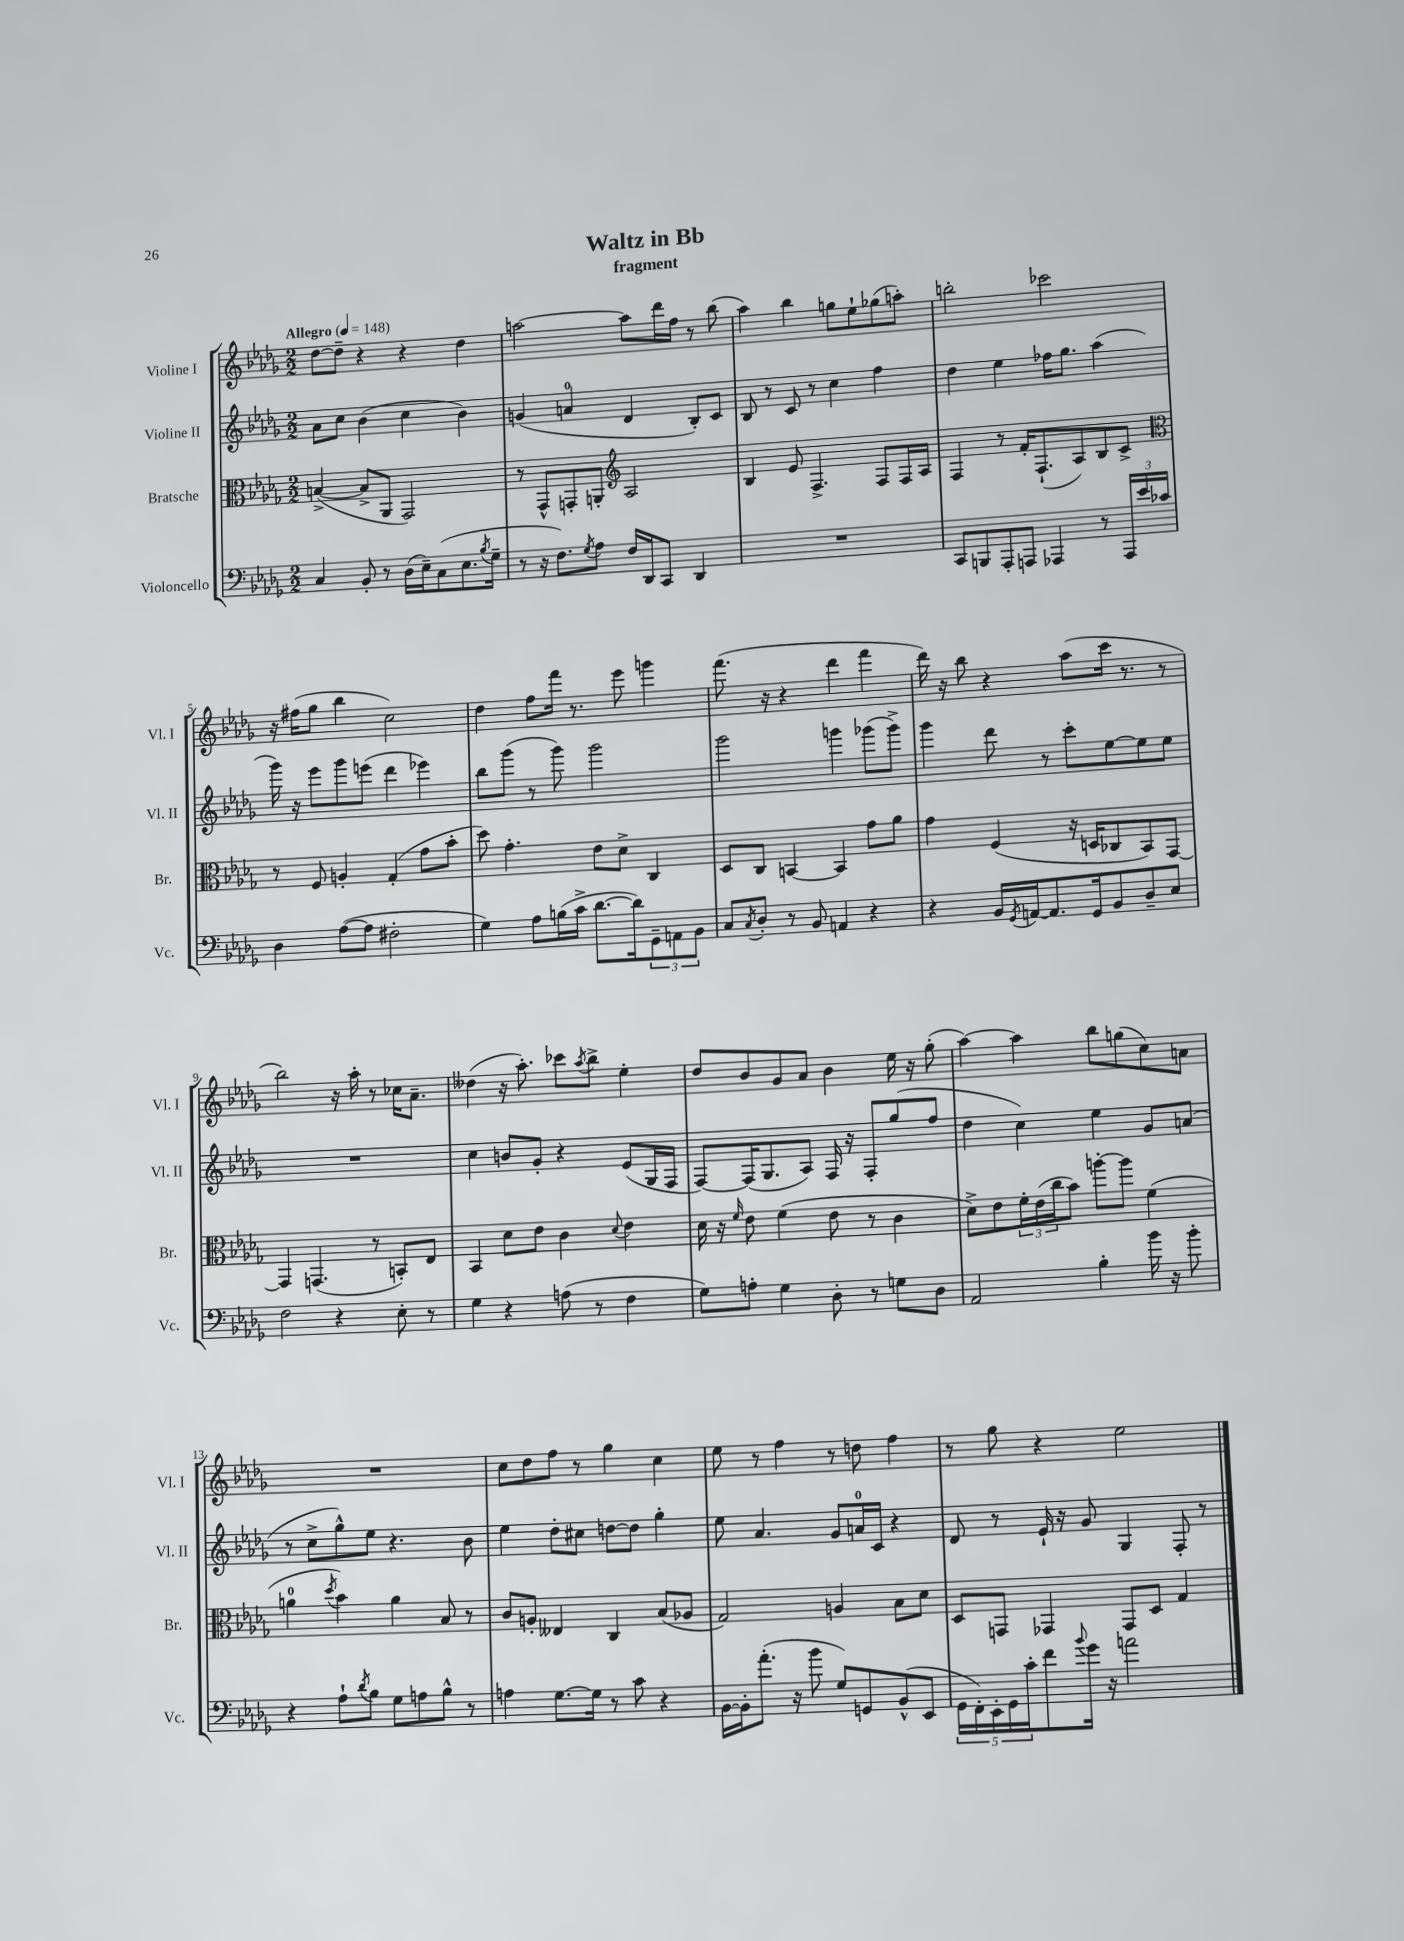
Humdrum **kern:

**kern	**kern	**kern	**kern
*staff4	*staff3	*staff2	*staff1
*clefF4	*clefC3	*clefG2	*clefG2
*k[b-e-a-d-g-]	*k[b-e-a-d-g-]	*k[b-e-a-d-g-]	*k[b-e-a-d-g-]
*M2/2	*M2/2	*M2/2	*M2/2
*MM148	*MM148	*MM148	*MM148
4C/	([4B^/	8a-\L	[8dd-\L
.	.	8cc\J	8dd-~\]J
8BB-'/	8B^/]L	(4b-\	4r
8r	8AA-/J	.	.
(16D-\LL	2GG-/)	4cc\	4r
16E-~\J)	.	.	.
(8C\	.	.	.
8.E-\	.	4b-\)	4dd-\
8qB-/	.	.	.
16G-~\Jk	.	.	.
=	=	=	=
8r	8r	(4g/	[2aa\
16r	8GG-^^/L	.	.
8.F\L)	.	.	.
.	8GG'/	4a/	.
8qG-/	.	.	.
8A-\J	8AA'/J	.	.
*	*clefG2	*	*
16F/LL	2A-/	4d-/	8aa\]L
16DD-/J	.	.	.
8CC/J	.	.	16ddd-\L
.	.	.	16ff\JJ
4DD-/	.	8B-'/L)	8r
.	.	8c/J	(8bb-\
=	=	=	=
1r	4B-/	8B-/	4aa-\)
.	.	8r	.
.	8e-/	8c/	4bb-\
.	4.F^/	8r	.
.	.	4cc\	8gg\L
.	.	.	8ee-`\
.	8F/L	4ff\	(8gg-\
.	16F/L	.	8aa'\J)
.	16A-/JJ	.	.
=	=	=	=
8CC/L	4F/	4dd-\	2bb'\
8BBB/	.	.	.
8AAA-'/	8r	4ee-\	.
8AAA/J	16f'/LK	.	.
.	(8.F`/	.	.
4AAA-/	.	16ff-\LK	2ccc-\
.	.	8.gg-\J	.
.	8A-/)	.	.
8r	8B-/	(4aa-\	.
24AAA-/LL	8c^/J	.	.
24e-/	.	.	.
24c-/JJ	.	.	.
=	=	=	=
*	*clefC3	*	*
4D-\	8r	16ggg-\)	16r
.	.	16r	(16ff#\LK
.	8F/	8eee-\L	8gg-\J
([8A-\L	4A'/	8ggg-\	4bb-\
8A-\]J	.	(8eee\J	.
2F#'\	(4G-'/	4ddd-\	2cc\)
.	8g-\L	4eee-\)	.
.	8b-'\J	.	.
=	=	=	=
4G-\)	8dd-\)	8bb-\L	4dd-\
.	4.g-'\	(8ggg-\J	.
8A-\L	.	8r	8ff\L
(16B\L	.	8ggg-\)	16fff\Jk
16c^\JJ	.	.	8.r
[8.d-\L	8e-\L	2ggg-\	.
.	8d-^\J	.	8eee-\
16d-\]k)	.	.	.
12GG-~\	4C/	.	4ggg\
12AA\	.	.	.
12BB-\J	.	.	.
=	=	=	=
8C/L	8D-/L	2ggg-\	(8.fff\
8qC/	.	.	.
8D-'/J	8C/J	.	.
.	.	.	16r
8r	[4BB/	.	4r
8BB-/	.	.	.
4AA/	4BB/]	4ggg\	4ddd-\
4r	8g-\L	(8ggg-\L	4fff\
.	8a-\J	8ggg-^\J)	.
=	=	=	=
4r	4g-\	4ggg-\	16ddd-\)
.	.	.	16r
.	.	.	8bb-\
16BB-/LL	(4F/	8ddd-\	4r
8qGG-/	.	.	.
[16AA/J	.	.	.
8.AA/]	.	8r	.
.	16r	8ccc'\L	(8aa-\L
16GG-/k	16D/LK	.	.
8BB-/	8C-/	[8ee-\	16ccc\Jk
.	.	.	8.r
8D-~/	8BB-/)	8ee-\]	.
8E-/J	[8GG-/J	8ee-\J	8r
=	=	=	=
2F\	4GG-/]	1r	2bb-\)
.	(4.GG/	.	.
4r	.	.	16r
.	.	.	16aa-'\
.	8r	.	8r
8E-'\	8BB'/L)	.	16cc-\LK
.	.	.	8.a-~\J
8r	8E-/J	.	.
=	=	=	=
4G-\	4BB-/	4cc\	(4dd--\
4r	8d-\L	8b/L	16r
.	.	.	8.aa-'\)
.	8e-\J	8g-'/J	.
(8A\	4c\	4r	8ccc-\L
.	.	.	8qaa-/
8r	.	.	8bb-^\J
.	8qqd-/	.	.
4F\	4e-\	(8e-/L	4ee-'\
.	.	16G-/L	.
.	.	16F/JJ	.
=	=	=	=
8G-\L)	16d-\	[8F/L)	8dd-/L
.	16r	.	.
.	16qqf/	.	.
8A'\J	8e-\	(16F/]K	8b-/
.	.	8.G-/	.
4G-\	(4f\	.	8g-/
.	.	8A-/J)	8a-/J
8D-'\	8e-\	16F/	4b-\
.	.	16r	.
8r	8r	8F'/L	.
8G\L	4c\	(8gg-/	16ee-\
.	.	.	16r
8D-\J	.	8ff/J	(8gg-'\
=	=	=	=
2AA-/	8d-^\L)	4dd-\	[4aa-\)
.	8e-\	.	.
.	24f'\L	4cc\)	4aa-\]
.	(24e-\	.	.
.	24cc\J	.	.
.	8b-\J)	.	.
4B-'\	[8aa'\L	4ee-\	8bb-\L
.	8aa\]J	.	(8gg\
16b-\	(4f\	8g-/L	8cc\)
16r	.	.	.
8b-'\	.	(8a/J	8a\J
=	=	=	=
4r	4a\	8r	1r
.	.	8cc^\L	.
.	8qdd-/	.	.
8A-`\L	4b-\)	8gg-^^\)	.
8qd-/	.	.	.
8B-\J	.	8ee-\J	.
8G-\L	4a\	4.r	.
8A\	.	.	.
8B-^^\J	8B-/	.	.
8r	8r	8b-\	.
=	=	=	=
4A\	8c/L	4ee-\	8cc\L
.	8A'/J	.	8dd-\
[8.G-\L	4E--/	8dd-'\L	8ff\J
.	.	8cc#\J	8r
16G-\]Jk	.	.	.
8r	4C/	[8dd\L	4gg-\
8c\	.	8dd\]J	.
4r	(8B-/L	4gg-'\	4cc\
.	8A-/J	.	.
=	=	=	=
[16BB-\LL	2G-/)	8ee-\	8ee-\
16BB-'\]J	.	.	.
(8.a-'\J	.	4.a-/	8r
.	.	.	4ff\
16r	.	.	.
8b-\	.	.	.
8G-/L)	4A/	8g-/L	8r
8GG/	.	16a/L	8dd\
.	.	16c/JJ	.
(8BB-^^/	8B-\L	4r	4ff\
8EE-/J	8d-\J	.	.
=	=	=	=
20GG-\LL	8D-/L	8d-/	8r
20FF'\)	.	.	.
20EE-'\	.	.	.
.	8GG/J	8r	8gg-\
20GG-\	.	.	.
20c'\J	.	.	.
8f\	4GG-/	16e-`/	4r
.	.	16r	.
8qqb-/	.	.	.
16g-\Jk	.	8g-/	.
16r	.	.	.
2a\	8GG-/L	4G-/	2ee-\
.	8D-/J	.	.
.	4G-/	8F'/	.
.	.	8r	.
==	==	==	==
*-	*-	*-	*-
